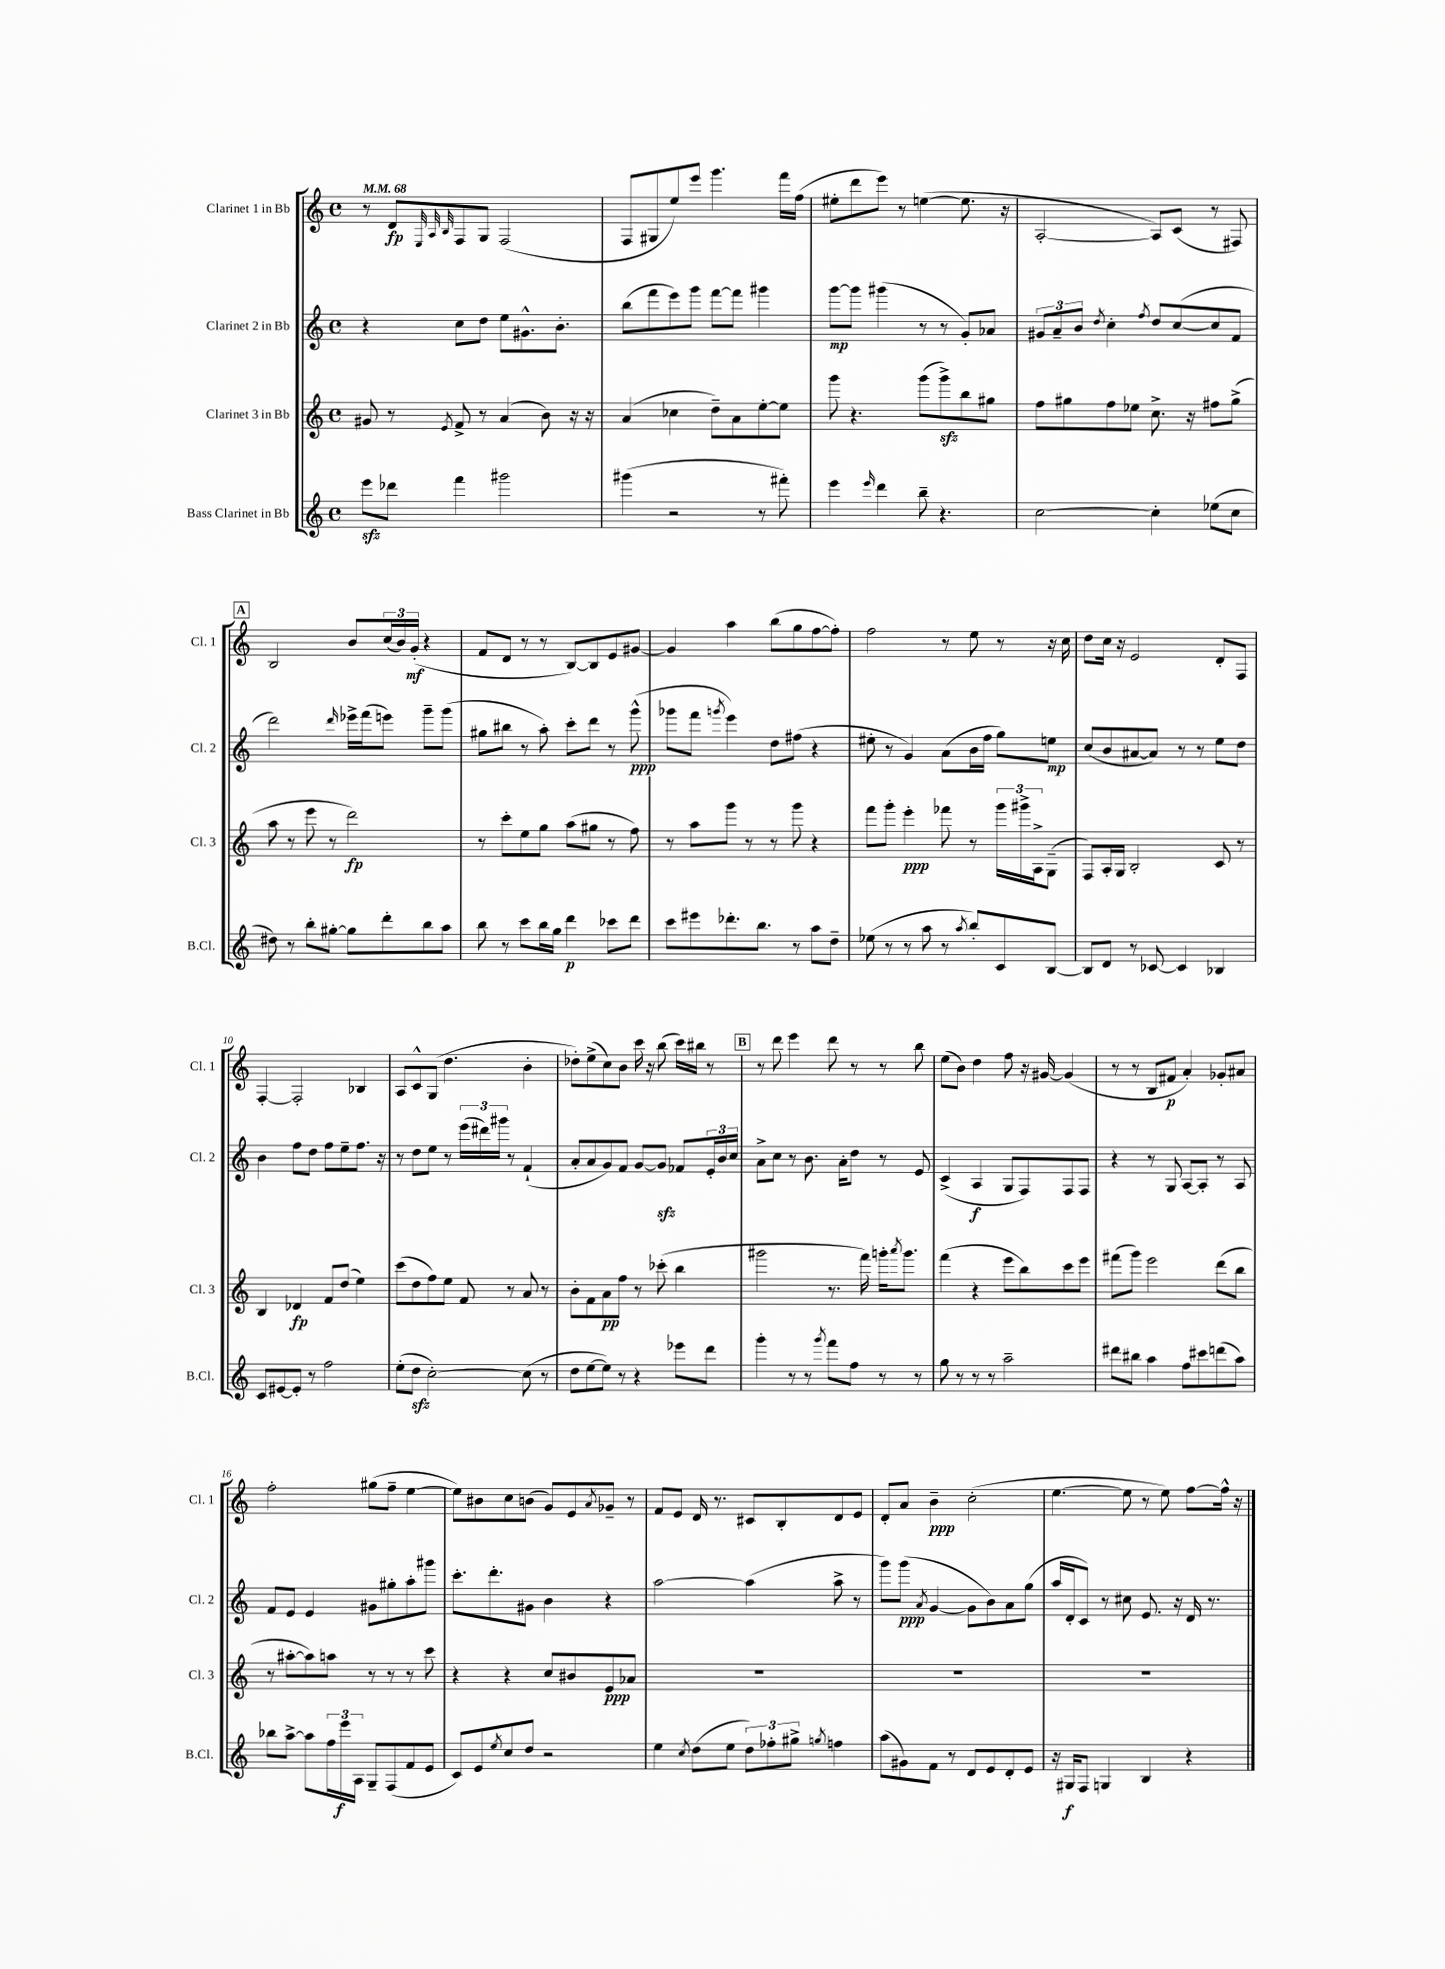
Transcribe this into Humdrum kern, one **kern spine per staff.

**kern	**dynam	**kern	**dynam	**kern	**dynam	**kern	**dynam
*part4	*part4	*part3	*part3	*part2	*part2	*part1	*part1
*staff4	*staff4	*staff3	*staff3	*staff2	*staff2	*staff1	*staff1
*I"Bass Clarinet in Bb	*	*I"Clarinet 3 in Bb	*	*I"Clarinet 2 in Bb	*	*I"Clarinet 1 in Bb	*
*I'B.Cl.	*	*I'Cl. 3	*	*I'Cl. 2	*	*I'Cl. 1	*
*clefG2	*	*clefG2	*	*clefG2	*	*clefG2	*
*k[]	*	*k[]	*	*k[]	*	*k[]	*
*M4/4	*	*M4/4	*	*M4/4	*	*M4/4	*
*met(c)	*	*met(c)	*	*met(c)	*	*met(c)	*
*MM68	*	*MM68	*	*MM68	*	*MM68	*
=1	=1	=1	=1	=1	=1	=1	=1
8eeezz\L	.	8g#X/	.	4r	.	8r	.
8ddd-X\J	.	8r	.	.	.	8d/L	fp
.	.	.	.	.	.	32qqE/	.
.	.	.	.	.	.	32qqA/	.
.	.	8qe/	.	.	.	32qqB/	.
4fff\	.	8f^/	.	8cc\L	.	8F/	.
.	.	8r	.	8dd\J	.	8G/J	.
2ggg#X\	.	(4a/	.	8ee\L	.	(2F/	.
.	.	.	.	8.g#X^^\	.	.	.
.	.	8b\)	.	.	.	.	.
.	.	.	.	8.b'\J	.	.	.
.	.	16r	.	.	.	.	.
.	.	16r	.	.	.	.	.
=2	=2	=2	=2	=2	=2	=2	=2
(4ggg#X\	.	(4a/	.	(8bb\L	.	8F/L	.
.	.	.	.	8fff\	.	8G#X/	.
2r	.	4cc-X\	.	8eee\)	.	8ee/)	.
.	.	.	.	8ggg\J	.	8eee/J	.
.	.	8dd~\L)	.	[8fff\L	.	4.ggg\	.
.	.	8a\	.	8fff\J]	.	.	.
8r	.	[8ee'\	.	4ggg#X\	.	.	.
8fff#X'\)	.	8ee\J]	.	.	.	16fff\LL	.
.	.	.	.	.	.	(16ff\JJ	.
=3	=3	=3	=3	=3	=3	=3	=3
4eee\	.	8ggg\	.	[8ggg\L	mp	8ee#X'\L	.
.	.	4.r	.	8ggg\J]	.	8ddd\	.
16qqeee/	.	.	.	.	.	.	.
4ddd\	.	.	.	(4ggg#X\	.	8eee\J)	.
.	.	.	.	.	.	8r	.
8bb~\	.	(8ggg\L	.	8r	.	([4een\	.
4.r	.	8gggzz^\)	.	8r	.	.	.
.	.	8bb\	.	8g'/L)	.	8.ee\]	.
.	.	8gg#X\J	.	8a-X/J	.	.	.
.	.	.	.	.	.	16r	.
=4	=4	=4	=4	=4	=4	=4	=4
[2cc\	.	8ff\L	.	12g#X/L	.	[2A'/	.
.	.	.	.	12a~/	.	.	.
.	.	8gg#X\	.	.	.	.	.
.	.	.	.	12b/J	.	.	.
.	.	.	.	8qdd/	.	.	.
.	.	8ff\	.	4cc'\	.	.	.
.	.	8ee-X\J	.	.	.	.	.
.	.	.	.	8qff/	.	.	.
4cc'\]	.	8.cc^\	.	8dd/L	.	8A/L])	.
.	.	.	.	([8cc/	.	(8c/J	.
.	.	16r	.	.	.	.	.
(8ee-X\L	.	8ff#X\L	.	8cc/]	.	8r	.
8cc\J	.	(8gg#^\J	.	8f/J	.	8F#X/)	.
!!LO:LB:g=z
!!LO:REH:place=s1:t=A
=5	=5	=5	=5	=5	=5	=5	=5
8dd#X\)	.	8aa\	.	2ddd\)	.	2B/	.
8r	.	8r	.	.	.	.	.
8bb'\L	.	8eee\	.	.	.	.	.
[8gg#X'\J	.	8r	.	.	.	.	.
.	.	.	.	16qqddd/	.	.	.
8gg#\L]	.	2ddd\)	fp	16eee-X^\LL	.	8b/L	.
.	.	.	.	(16fff\J	.	.	.
8ddd'\	.	.	.	8eeen\J)	.	(24cc/L	.
.	.	.	.	.	.	24b/)	.
.	.	.	.	.	.	(24g'/JJ	mf
8bb\	.	.	.	8ggg~\L	.	4r	.
8aa\J	.	.	.	(8ggg\J	.	.	.
=6	=6	=6	=6	=6	=6	=6	=6
8bb\	.	8r	.	8gg#X\L	.	8f/L	.
8r	.	8ccc'\L	.	8bb#X\J	.	8d/J	.
8ccc\L	.	8ee\	.	8r	.	8r	.
16bb\L	.	8gg\J	.	8aa'\)	.	8r	.
16gg\JJ	.	.	.	.	.	.	.
4ddd\	p	(8aa\L	.	8ccc'\L	.	[8B/L)	.
.	.	8gg#X\J	.	8ddd\J	.	8B/]	.
8ccc-X\L	.	8r	.	8r	.	8e/	.
8ddd\J	.	8ff\)	.	(8ggg^^\	ppp	[8g#X/J	.
=7	=7	=7	=7	=7	=7	=7	=7
8ccc\L	.	8r	.	8ggg-X\L	.	4g#/]	.
8eee#X\	.	8aa\L	.	8fff\J	.	.	.
.	.	.	.	8qgggn/	.	.	.
8.ddd-X'\	.	8ggg\J	.	4eee\)	.	4aa\	.
.	.	8r	.	.	.	.	.
8.bb\J	.	.	.	.	.	.	.
.	.	8r	.	8dd\L	.	(8bb\L	.
8r	.	8ggg\	.	(8ff#X\J	.	8gg\	.
8aa\L	.	4r	.	4r	.	[8ff\	.
8dd~\J	.	.	.	.	.	8ff'\J])	.
=8	=8	=8	=8	=8	=8	=8	=8
(8ee-X\	.	8fff\L	.	8ee#X'\	.	2ff\	.
8r	.	8ggg'\J	.	8r	.	.	.
8r	.	4eee'\	ppp	4g/)	.	.	.
8aa\	.	.	.	.	.	.	.
8r	.	8fff-X\	.	(8a\L	.	8r	.
8qaa/	.	.	.	.	.	.	.
8bb'/L)	.	8r	.	16b\L	.	8ee\	.
.	.	.	.	16ff\JJ	.	.	.
8c/	.	24ggg\LL	.	8gg\L)	.	8r	.
.	.	24ggg#X^\	.	.	.	.	.
.	.	24A^\J	.	.	.	.	.
[8B/J	.	(8G~\J	.	8een\J	mp	16r	.
.	.	.	.	.	.	16cc\	.
=9	=9	=9	=9	=9	=9	=9	=9
8B/L]	.	8F/L)	.	(8cc/L	.	8dd\L	.
8d/J	.	16A'/L	.	8b/	.	16cc\Jk	.
.	.	16G/JJ	.	.	.	16r	.
8r	.	2B'/	.	[8a#X/	.	2e/	.
[8c-X/	.	.	.	8a#/J])	.	.	.
4c-/]	.	.	.	8r	.	.	.
.	.	.	.	8r	.	.	.
4B-X/	.	8c/	.	8ee\L	.	8d'/L	.
.	.	8r	.	8dd\J	.	8F/J	.
!!LO:LB:g=z
=10	=10	=10	=10	=10	=10	=10	=10
8c/L	.	4B/	.	4b\	.	[4F'/	.
[8e#X/	.	.	.	.	.	.	.
8e#'/J]	.	4d-X/	fp	8ff\L	.	2F'/]	.
8r	.	.	.	8dd\J	.	.	.
2ff\	.	8f/L	.	8ff\L	.	.	.
.	.	(8dd/J	.	8ee~\	.	.	.
.	.	4ee\)	.	8.ff\J	.	4B-X/	.
.	.	.	.	16r	.	.	.
=11	=11	=11	=11	=11	=11	=11	=11
(8ee'\L	.	(8ccc\L	.	8r	.	8A/L	.
8ddzz\J	.	8dd\	.	8dd\L	.	8c^^/	.
[2cc'\)	.	8ff\)	.	8ee\J	.	(8G/J	.
.	.	8ee\J	.	8r	.	4.dd\	.
.	.	8f/	.	(24eee\LL	.	.	.
.	.	.	.	24ddd#X\)	.	.	.
.	.	.	.	24ggg#X\JJ	.	.	.
.	.	8r	.	8r	.	.	.
(8cc\]	.	8a/	.	(4f`/	.	4b'\	.
8r	.	8r	.	.	.	.	.
=12	=12	=12	=12	=12	=12	=12	=12
8dd\L	.	8b'\L	.	8a'/L	.	8dd-X'\L)	.
[8ee\	.	8f\	.	8a/	.	(8ee^\	.
8ee\J])	.	8a\	pp	8g/)	.	8cc\)	.
8r	.	8ff\J	.	8f/J	.	8b\J	.
4r	.	8r	.	[8g/L	.	16ccc\	.
.	.	.	.	.	.	16r	.
.	.	(8ccc-X'\	.	8gzz/J]	.	(8bb\	.
8eee-X\L	.	4bb\	.	8f-X/L	.	16ccc\LL)	.
.	.	.	.	.	.	16bb#X\JJ	.
8ddd\J	.	.	.	24e'/L	.	8r	.
.	.	.	.	24b/	.	.	.
.	.	.	.	24cc/JJ	.	.	.
!!LO:REH:place=s1:t=B
=13	=13	=13	=13	=13	=13	=13	=13
4ggg'\	.	2ggg#X\	.	8a^\L	.	8r	.
.	.	.	.	8cc\J	.	8ddd\	.
8r	.	.	.	8r	.	4eee\	.
8r	.	.	.	8.b\	.	.	.
8qggg/	.	.	.	.	.	.	.
8fff\L	.	8.r	.	.	.	8ddd\	.
.	.	.	.	16a'\KL	.	.	.
8ff\J	.	.	.	8dd\J	.	8r	.
.	.	16fff\)	.	.	.	.	.
8r	.	16gggn'\KL	.	8r	.	8r	.
.	.	8qaaa/	.	.	.	.	.
.	.	8.ggg\J	.	.	.	.	.
8r	.	.	.	8e/	.	8bb\	.
=14	=14	=14	=14	=14	=14	=14	=14
8gg\	.	(4fff\	.	(4c^/	.	(8ee\L	.
8r	.	.	.	.	.	8b\J)	.
8r	.	4r	.	4A/	f	4dd\	.
8r	.	.	.	.	.	.	.
2aa~\	.	8eee\L	.	8G/L	.	8ff\	.
.	.	8bb\)	.	8F/)	.	16r	.
.	.	.	.	.	.	[16g#X/	.
.	.	8ccc\	.	8F/	.	(4g#/]	.
.	.	8eee\J	.	8F/J	.	.	.
=15	=15	=15	=15	=15	=15	=15	=15
8ddd#X\L	.	(8fff#X\L	.	4r	.	8r	.
8bb#X\J	.	8ggg\J)	.	.	.	8r	.
4aa\	.	2eee\	.	8r	.	8B/L	.
.	.	.	.	8G/	.	8f#X/J	p
8ff\L	.	.	.	[8A/L	.	4a'/)	.
8ccc#X\	.	.	.	8A'/J]	.	.	.
(8dddn\	.	(8ddd\L	.	8r	.	8g-X'/L	.
8aa\J)	.	8bb\J	.	8A/	.	8a#X/J	.
!!LO:LB:g=z
=16	=16	=16	=16	=16	=16	=16	=16
8bb-X\L	.	8r	.	8f/L	.	2ff'\	.
[8aa^\J	.	[8aa#X'\L	.	8e/J	.	.	.
8aa\L]	.	8aa#\])	.	4e/	.	.	.
24ff\L	.	8aan\J	.	.	.	.	.
24eee\	f	.	.	.	.	.	.
24A\JJ	.	.	.	.	.	.	.
8G~/L	.	8r	.	8g#X\L	.	(8gg#X\L	.
(8F/	.	8r	.	8gg#X'\	.	8ff~\J	.
8f/	.	8r	.	8aa'\	.	[4ee\	.
8e/J	.	8ccc\	.	8ggg#X\J	.	.	.
=17	=17	=17	=17	=17	=17	=17	=17
8c/L)	.	4r	.	8.ccc'\L	.	8ee\L])	.
8e/	.	.	.	.	.	8b#X\	.
.	.	.	.	8.ddd'\	.	.	.
8qee/	.	.	.	.	.	.	.
8cc/	.	4r	.	.	.	8cc\	.
8dd/J	.	.	.	8g#X\J	.	(8bn\J	.
2r	.	8cc/L	.	4b\	.	8g/L)	.
.	.	8b#X/	.	.	.	8e/	.
.	.	.	.	.	.	8qa/	.
.	.	8e/	ppp	4r	.	8g-X~/J	.
.	.	8a-X/J	.	.	.	8r	.
=18	=18	=18	=18	=18	=18	=18	=18
4ee\	.	1r	.	[2aa\	.	8f/L	.
.	.	.	.	.	.	8e/J	.
8qcc/	.	.	.	.	.	.	.
(8dd\L	.	.	.	.	.	16d/	.
.	.	.	.	.	.	8.r	.
8ee\J	.	.	.	.	.	.	.
12dd\L)	.	.	.	(4aa\]	.	8c#X/L	.
12ff-X'\	.	.	.	.	.	.	.
.	.	.	.	.	.	8B'/	.
12gg#X^\J	.	.	.	.	.	.	.
8qggn/	.	.	.	.	.	.	.
4ffn\	.	.	.	8aa^\	.	8d/	.
.	.	.	.	8r	.	8e/J	.
=19	=19	=19	=19	=19	=19	=19	=19
(8aa\L	.	1r	.	8ggg\L)	.	8d'/L	.
8g#X\)	.	.	.	(8ggg\J	ppp	8a/J	.
.	.	.	.	8qa/	.	.	.
8f\J	.	.	.	[4g/	.	4b~\	ppp
8r	.	.	.	.	.	.	.
8d/L	.	.	.	8g\L]	.	(2cc'\	.
8e/	.	.	.	8b\)	.	.	.
8d'/	.	.	.	8a\	.	.	.
8e/J	.	.	.	(8gg\J	.	.	.
=20	=20	=20	=20	=20	=20	=20	=20
16r	.	1r	.	16aa/LL	.	[4.ee\	.
16G#X/KL	f	.	.	16d'/J	.	.	.
8F/J	.	.	.	8c/J)	.	.	.
4Gn/	.	.	.	8r	.	.	.
.	.	.	.	8cc#X\	.	8ee\]	.
4B/	.	.	.	8.e/	.	8r	.
.	.	.	.	.	.	8ee\)	.
.	.	.	.	16r	.	.	.
4r	.	.	.	16d/	.	[8ff\L	.
.	.	.	.	8.r	.	.	.
.	.	.	.	.	.	16ff^^\Jk]	.
.	.	.	.	.	.	16r	.
==	==	==	==	==	==	==	==
*-	*-	*-	*-	*-	*-	*-	*-
